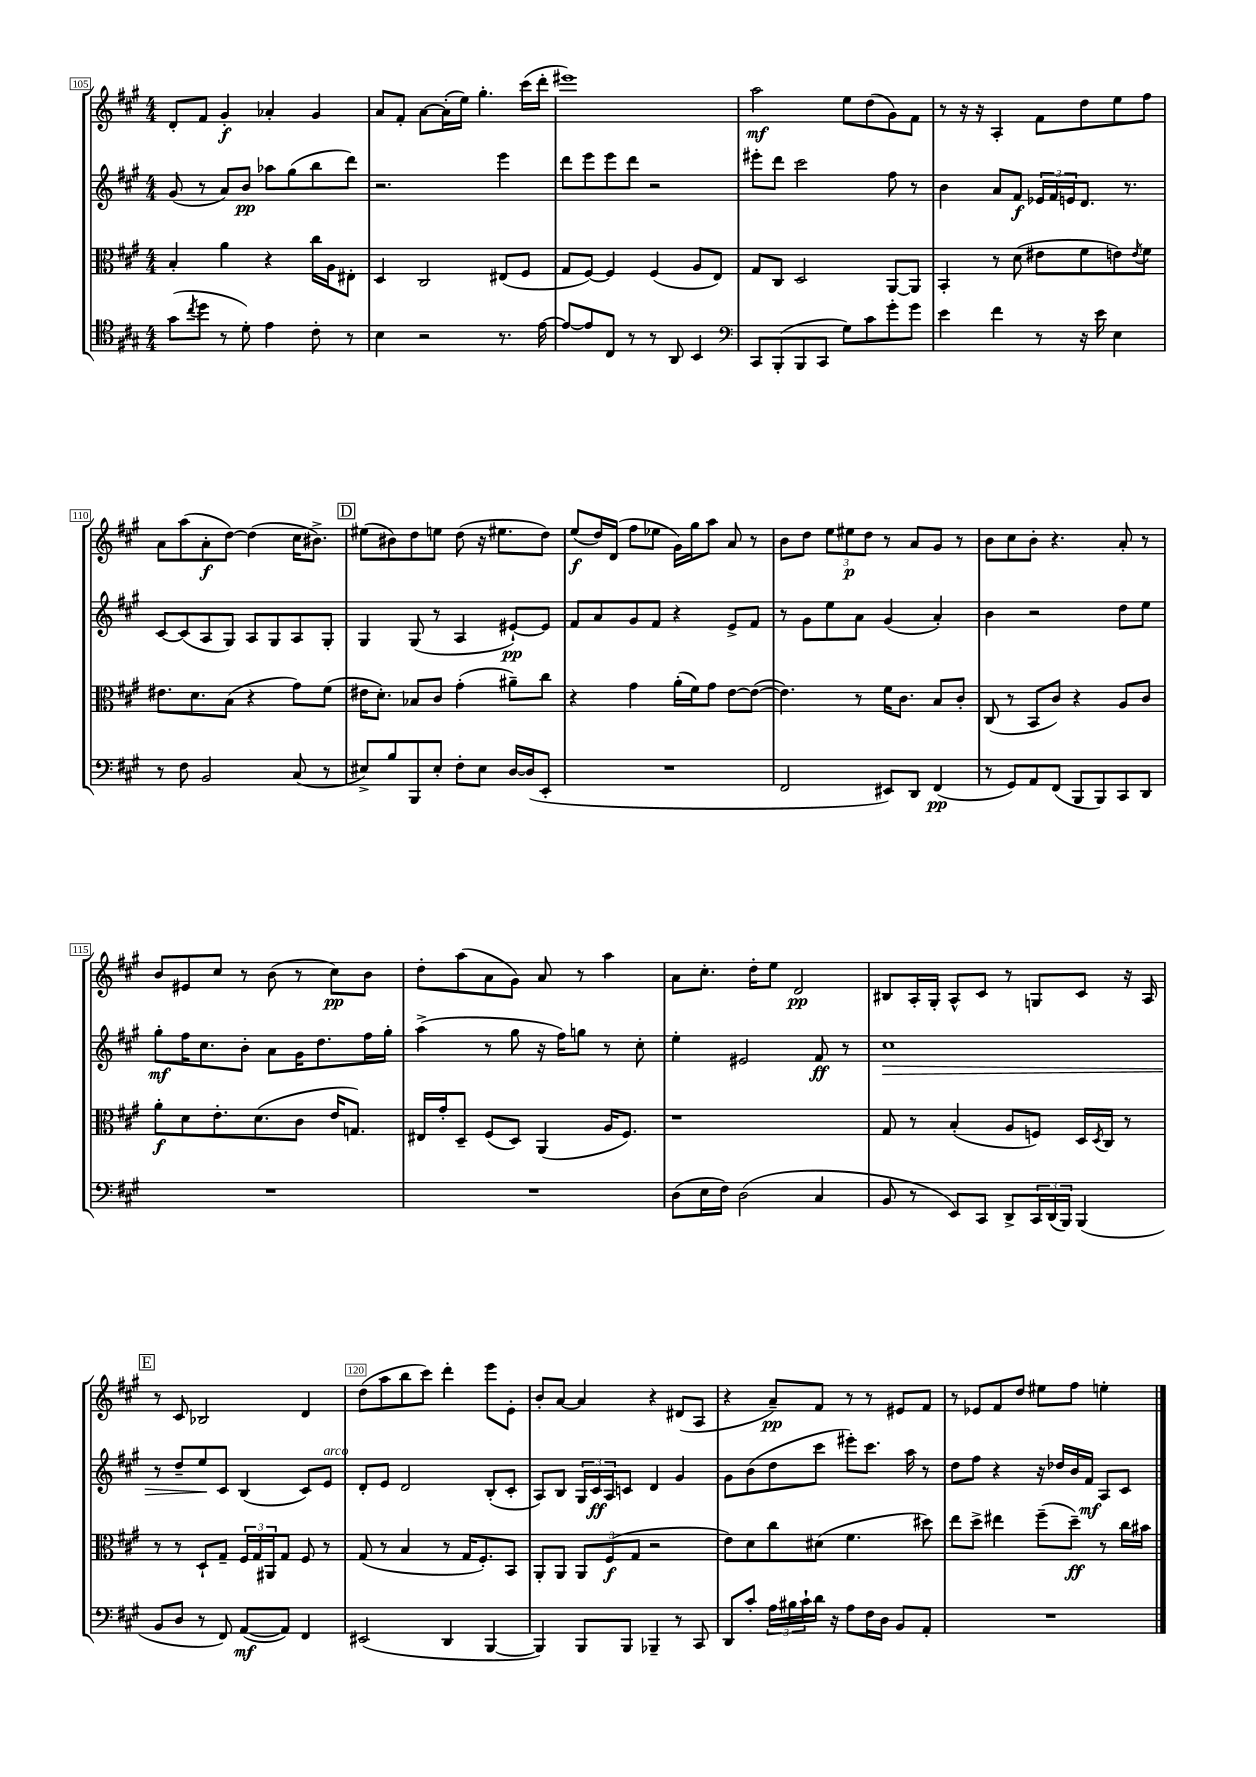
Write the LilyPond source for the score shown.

<<
\new StaffGroup <<
\new Staff = "s0" {
    \clef treble \key a \major \numericTimeSignature \time 4/4
    d'8-. fis'8 gis'4-.\f aes'4-. gis'4 |
    a'8 fis'8-. a'8~ a'16-.( e''16) gis''4.-. cis'''16( d'''16-. |
    eis'''1) |
    a''2\mf e''8 d''8( gis'8) fis'8 |
    r8 r16 r16 a4-. fis'8 d''8 e''8 fis''8 |
    a'8 a''8( a'8-.\f d''8~) d''4( cis''16 bis'8.->) |
    \mark \markup { \box "D" } eis''8( bis'8) d''8 e''8 d''8( r16 eis''8. d''8) |
    e''8\f( d''16) d'16( fis''8 ees''8 gis'16) gis''16 a''8 a'8 r8 |
    b'8 d''8 \tuplet 3/2 { e''8 eis''8\p d''8 } r8 a'8 gis'8 r8 |
    b'8 cis''8 b'8-. r4. a'8-. r8 |
    b'8 eis'8 cis''8 r8 b'8( r8 cis''8\pp) b'8 |
    d''8-. a''8( a'8 gis'8) a'8 r8 a''4 |
    a'8 cis''8.-. d''16-. e''8 d'2\pp |
    bis8 a16-. gis16-. a8-^ cis'8 r8 g8 cis'8 r16 a16 |
    \mark \markup { \box "E" } r8 cis'8 bes2 d'4 |
    d''8( a''8 b''8 cis'''8) d'''4-. e'''8 e'8-. |
    b'8-. a'8~ a'4 r4 dis'8( a8 |
    r4 a'8--\pp) fis'8 r8 r8 eis'8 fis'8 |
    r8 ees'8 fis'8 d''8 eis''8 fis''8 e''4-. \bar "|." |
}
\new Staff = "s1" {
    \clef treble \key a \major \numericTimeSignature \time 4/4
    gis'8( r8 a'8) b'8\pp aes''8 gis''8( b''8 d'''8) |
    r2. e'''4 |
    d'''8 e'''8 e'''8 d'''8 r2 |
    eis'''8-. d'''8 cis'''2 fis''8 r8 |
    b'4 a'8 fis'8\f \tuplet 3/2 { ees'16 fis'16 e'16 } d'8. r8. |
    cis'8~ cis'8( a8 gis8) a8 gis8 a8 gis8-. |
    \mark \markup { \box "D" } gis4 gis8( r8 a4 eis'8~-!\pp) eis'8 |
    fis'8 a'8 gis'8 fis'8 r4 e'8-> fis'8 |
    r8 gis'8 e''8 a'8 gis'4( a'4-.) |
    b'4 r2 d''8 e''8 |
    gis''8-.\mf fis''16 cis''8. b'8-. a'8 gis'16 d''8. fis''16 gis''16-. |
    a''4->( r8 gis''8 r16 fis''16) g''8 r8 cis''8-. |
    e''4-. eis'2 fis'8\ff r8 |
    cis''1\> |
    \mark \markup { \box "E" } r8 d''8-- e''8\! cis'8 b4( cis'8) e'8^\markup { \italic "arco" } |
    d'8-. e'8 d'2 b8-.( cis'8-. |
    a8) b8 \tuplet 3/2 { gis16 cis'16\ff a16 } c'8 d'4 gis'4 |
    gis'8 b'8( d''8 cis'''8 eis'''8-.) cis'''8. a''16 r8 |
    d''8 fis''8 r4 r16 des''16 b'16 fis'16\mf a8 cis'8 \bar "|." |
}
\new Staff = "s2" {
    \clef alto \key a \major \numericTimeSignature \time 4/4
    b4-. a'4 r4 cis''16 a16 eis8-. |
    d4 cis2 eis8( fis8 |
    gis8 fis8~) fis4 fis4( a8 e8) |
    gis8 cis8 d2 a,8~ a,8 |
    b,4-. r8 d'8( eis'8 fis'8 e'8) \acciaccatura { e'8 } fis'8 |
    eis'8. d'8. b8( r4 gis'8) fis'8( |
    \mark \markup { \box "D" } eis'16 d'8.-.) bes8 cis'8 gis'4-.( ais'8--) cis''8 |
    r4 gis'4 a'16-.( fis'16) gis'8 e'8~ e'8~( |
    e'4.) r8 fis'16 cis'8. b8 cis'8-. |
    cis8( r8 b,8 cis'8) r4 a8 cis'8 |
    a'8-.\f d'8 e'8.-. d'8.( cis'8 e'16 g8.) |
    eis16 gis'16-. d8-- fis8( d8) a,4( a16 fis8.) |
    r1 |
    gis8 r8 b4-.( a8 f8) d16 \acciaccatura { d8 } cis16 r8 |
    \mark \markup { \box "E" } r8 r8 d8-! gis8-- \tuplet 3/2 { fis16 gis16 ais,16 } gis8 fis8 r8 |
    gis8( r8 b4 r8 gis16 fis8.-.) b,8 |
    a,8-. a,8 \tuplet 3/2 { a,8 fis8\f( gis8 } r2 |
    e'8) d'8 cis''8 dis'8( fis'4. dis''8) |
    e''8 d''8-> eis''4 fis''8--( d''8--\ff) r8 cis''16 bis'16 \bar "|." |
}
\new Staff = "s3" {
    \clef tenor \key a \major \numericTimeSignature \time 4/4
    gis'8( \acciaccatura { cis''8 } d''8 r8 d'8-.) e'4 cis'8-. r8 |
    b4 r2 r8. e'16~ |
    e'8~ e'8 cis8 r8 r8 a,8 b,4 |
    \clef bass cis,8 b,,8-.( b,,8 cis,8 gis8) cis'8 gis'8-. gis'8 |
    e'4 fis'4 r8 r16 e'16 e4 |
    r8 fis8 b,2 cis8( r8 |
    \mark \markup { \box "D" } eis8->) b8 b,,8 eis8-. fis8-. eis8 d16~ d16( e,8-. |
    R1 |
    fis,2 eis,8) d,8 fis,4\pp( |
    r8 gis,8) a,8 fis,8( b,,8 b,,8) cis,8 d,8 |
    R1 |
    R1 |
    d8( e16 fis16) d2( cis4 |
    b,8 r8 e,8) cis,8 d,8-> \tuplet 3/2 { cis,16 d,16( b,,16) } b,,4( |
    \mark \markup { \box "E" } b,8 d8 r8 fis,8) a,8~\mf( a,8) fis,4 |
    eis,2( d,4 b,,4~ |
    b,,4) b,,8 b,,8 bes,,4-- r8 cis,8 |
    d,8 cis'8-. \tuplet 3/2 { a16 bis16 cis'16-! } d'16 r16 a8 fis16 d16 b,8 a,8-. |
    R1 \bar "|." |
}
>>
>>
\layout { \context { \Score currentBarNumber = #105 \override BarNumber.break-visibility = ##(#f #t #t) barNumberVisibility = #(every-nth-bar-number-visible 5) \override BarNumber.stencil = #(make-stencil-boxer 0.1 0.3 ly:text-interface::print) } }
